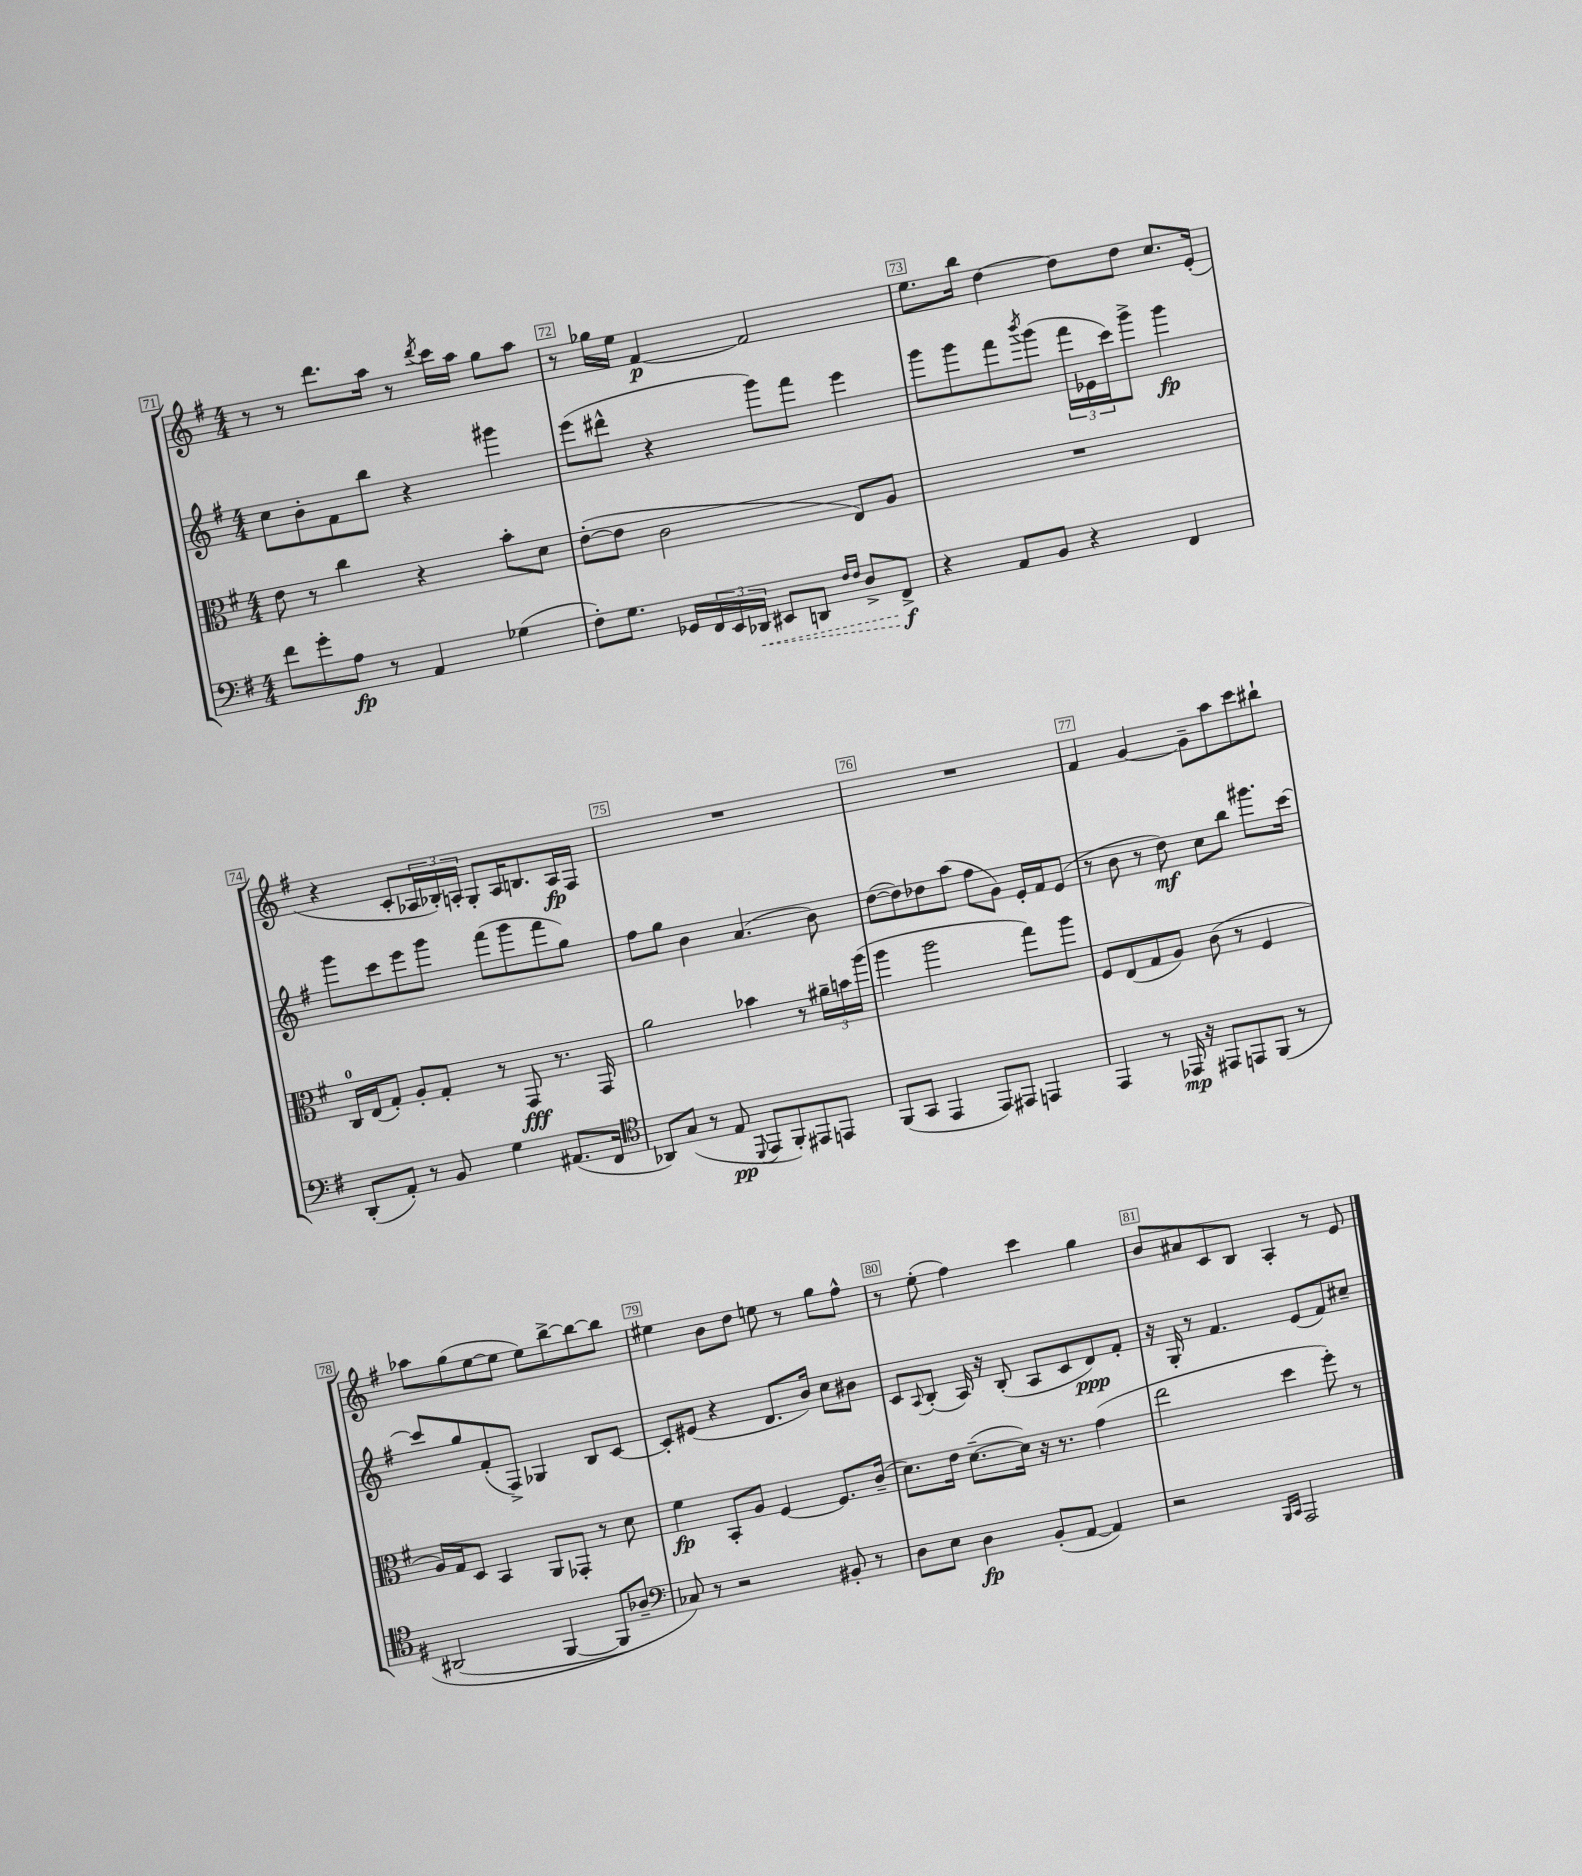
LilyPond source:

<<
\new StaffGroup <<
\new Staff = "s0" {
    \clef treble \key g \major \numericTimeSignature \time 4/4
    r8 r8 d'''8. a''16 r8 \acciaccatura { d'''8 } c'''16 a''16 g''8 a''8 |
    r8 ges''16 e''16 fis'4~\p fis'2 |
    e''8. b''16 d''4~ d''8 d''8 c''8. e'16-.( |
    r4 c'8-. \tuplet 3/2 { aes16 bes16-.) a16-. } g8-. a16 b8. a16\fp fis16 |
    R1 |
    R1 |
    fis'4 g'4~ g'8-- a''8 c'''8 bis''8-! |
    aes''8 g''8( e''8~ e''8 e''8) b''8~-> b''8~ b''8 |
    eis''4 b'8 d''8 e''8 r8 g''8 fis''8-^ |
    r8 e''8-.( fis''4) c'''4 g''4 |
    b'8 ais'8 c'8 b8 a4-. r8 e'8 \bar "|." |
}
\new Staff = "s1" {
    \clef treble \key g \major \numericTimeSignature \time 4/4
    c''8 b'8-. fis'8 b''8 r4 gis'''4 |
    e'''8( dis'''8-^ r4 g'''8) fis'''8 e'''4 |
    g'''8 g'''8 fis'''8 \acciaccatura { b'''8 } g'''8( \tuplet 3/2 { fis'''16 ees'16 c'''16) } g'''8-> g'''4\fp |
    g'''8 c'''8 e'''8 g'''8 fis'''8( g'''8 fis'''8 g''8) |
    fis''8 g''8 b'4 a'4.( b'8) |
    d''8~( d''8) des''8 a''8( fis''8 g'8) e'16-. fis'16 e'8( |
    r8 b'8 r8 d''8\mf) c''8 b''8 gis'''8. c'''16~ |
    c'''8 g''8 fis'8-.( fis8->) ges4 b8 c'8~ |
    c'8-. eis'8( r4 d'8. b'16) c''8 bis'8 |
    c'8 \appoggiatura { a8 } b8-.( a16) r16 b8-.( a8 c'8 d'8\ppp) fis'8-. |
    r16 g16-. r8 fis'4. e'8( fis'8) cis''8-- \bar "|." |
}
\new Staff = "s2" {
    \clef alto \key g \major \numericTimeSignature \time 4/4
    e'8 r8 c''4 r4 b'8-. d'8 |
    e'8~-.( e'8 c'2 e8) a8 |
    R1 |
    c16-0 e16( g8-.) a8-. g8-. r8 g,8\fff r8. g,16 |
    a'2 bes'4 r8 \tuplet 3/2 { ais'16-- b'16 a''16( } |
    a''4 a''2 g''8) a''8 |
    fis8 e8( g8 a8) c'8( r8 fis4 |
    a16) g16 d8 b,4 a,8 ges,8-. r8 d'8 |
    fis'4\fp b,8-. a8 fis4~ fis8. c'16--( |
    d'8.) e'16 d'8.~--( d'16) r16 r8. g'4( |
    e''2 d''4 fis''8-.) r8 \bar "|." |
}
\new Staff = "s3" {
    \clef bass \key g \major \numericTimeSignature \time 4/4
    fis'8 g'8-. a8\fp r8 a,4 ges4( |
    fis8-.) g8. ges,16 \tuplet 3/2 { fis,16 e,16 \once \override Hairpin.style = #'dashed-line des,16\< } eis,8 d,8 \grace { fis16 fis16 } d8-> fis,8->\f\! |
    r4 a,8 b,8 r4 fis,4 |
    d,8-.( a,8-.) r8 b,8 g4 ais,8.( fis,16 |
    \clef tenor aes,8) g8( r8 e8\pp \appoggiatura { d,8 } e,8 fis,8-.) eis,8 e,8 |
    fis,8( g,8 e,4 e,8) eis,8 e,4 |
    e,4 r8 ees,16\mp r16 eis,8 e,8 fis,8\( r8 |
    ais,2( fis,4~ fis,8 aes8--) |
    \clef bass ces8\) r8 r2 bis,8-. r8 |
    d8 e8 d4\fp b,8-.( a,8~ a,4) |
    r2 \grace { b,,16 c,16 } a,,2 \bar "|." |
}
>>
>>
\layout { \context { \Score currentBarNumber = #71 \override BarNumber.break-visibility = ##(#f #t #t) barNumberVisibility = #all-bar-numbers-visible \override BarNumber.stencil = #(make-stencil-boxer 0.1 0.3 ly:text-interface::print) } }
